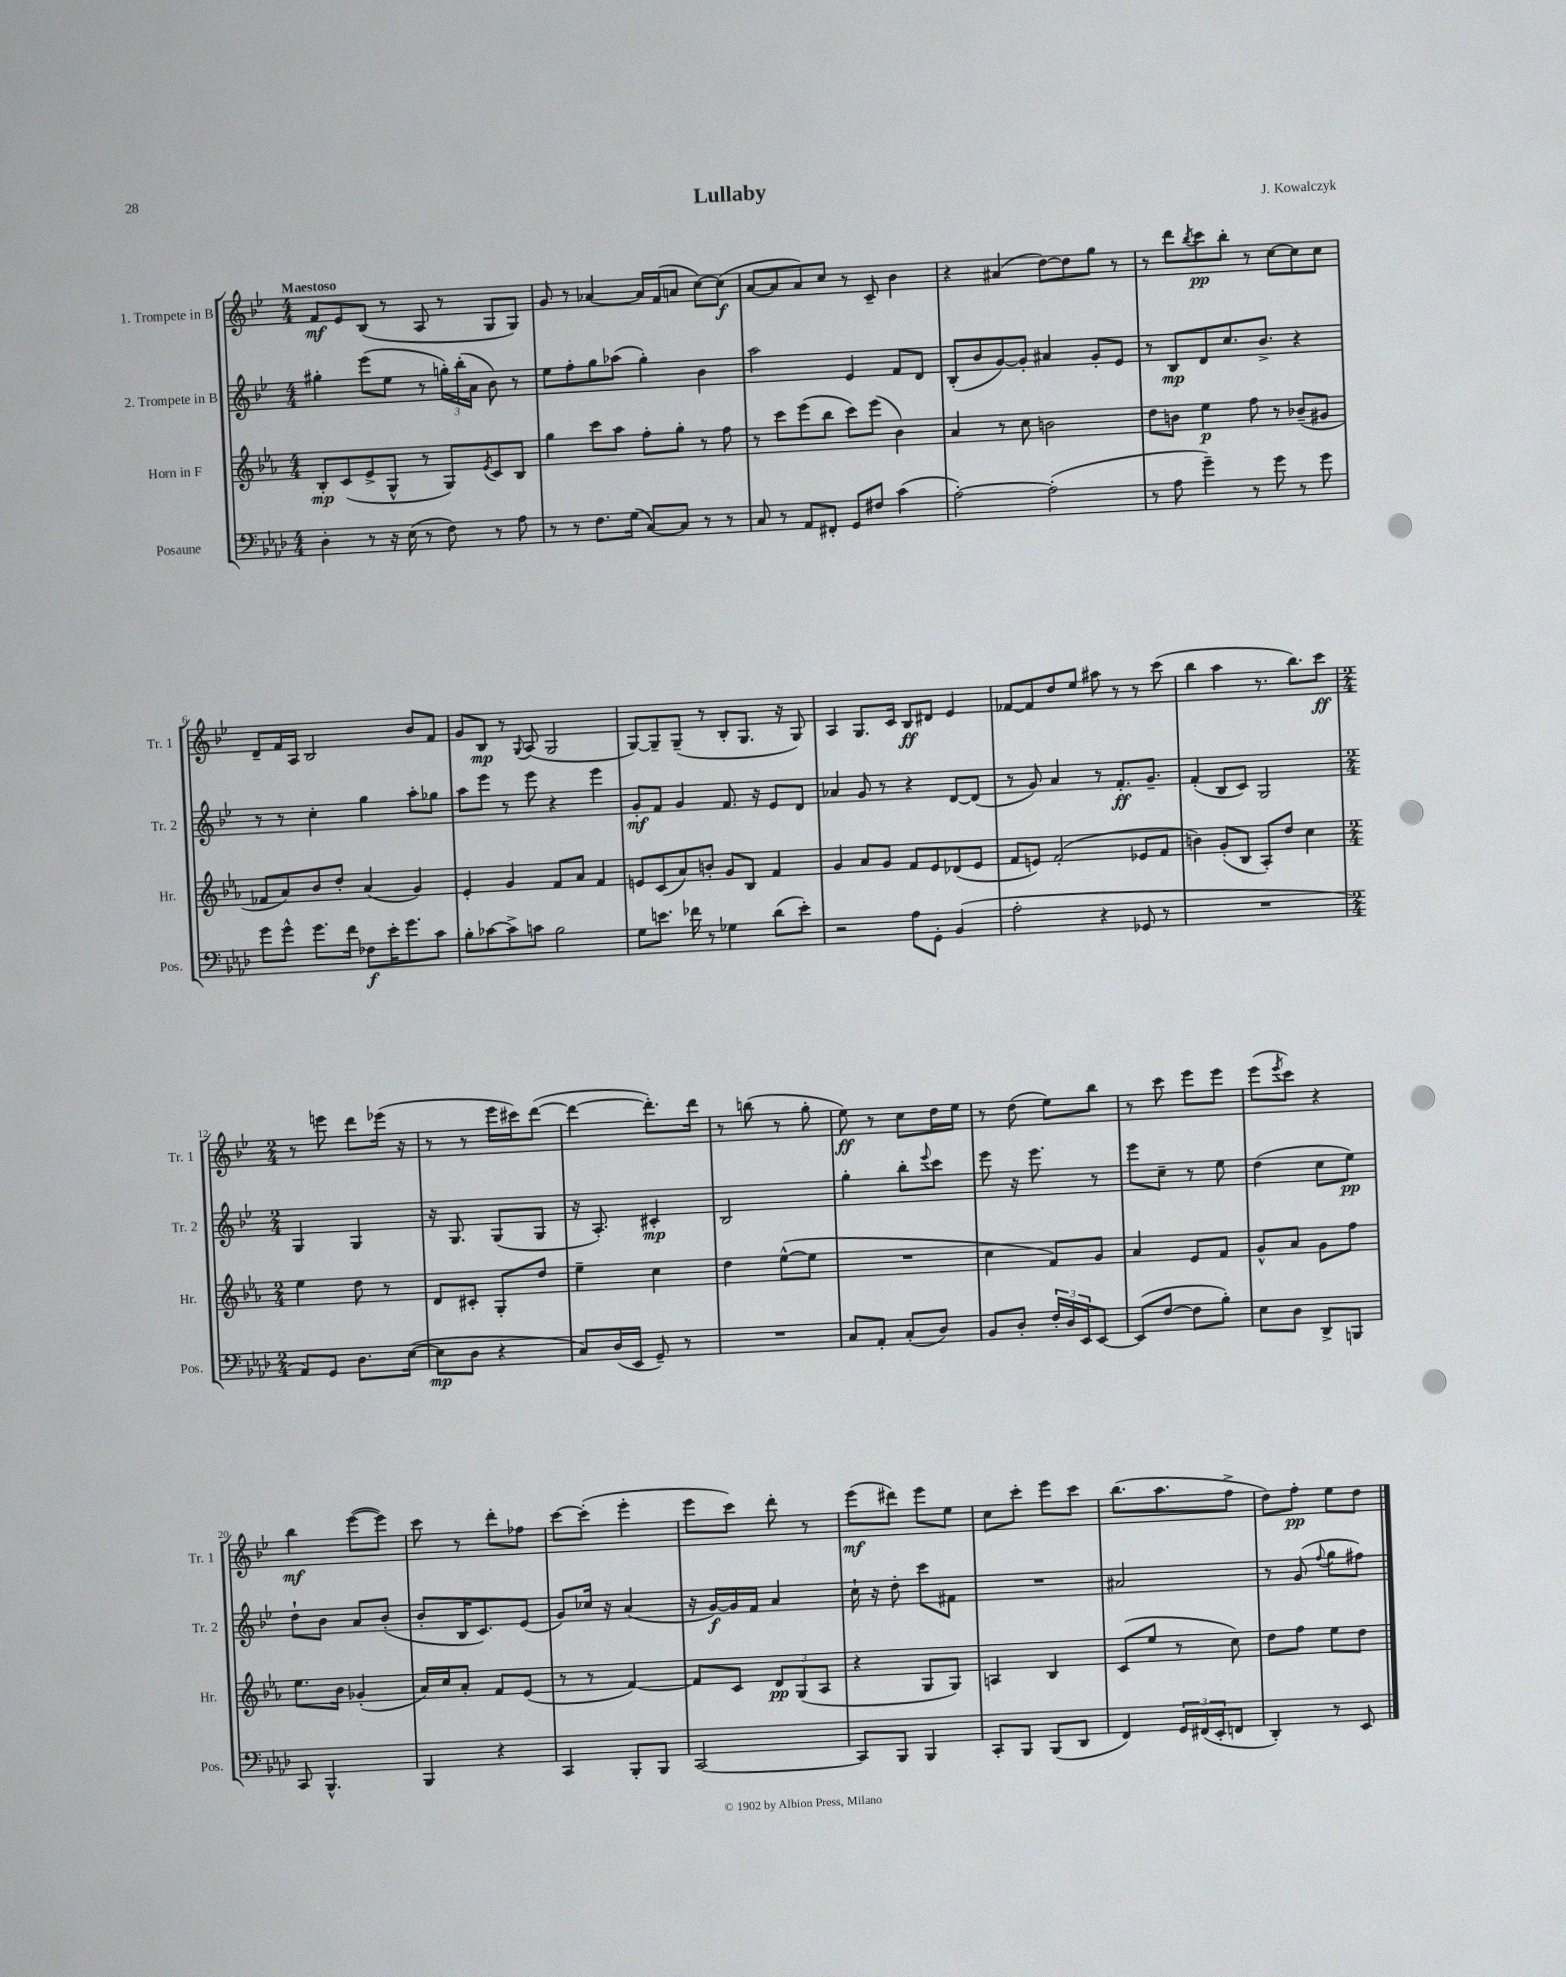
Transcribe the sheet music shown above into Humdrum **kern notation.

**kern	**kern	**kern	**kern
*staff4	*staff3	*staff2	*staff1
*clefF4	*clefG2	*clefG2	*clefG2
*k[b-e-a-d-]	*k[b-e-a-]	*k[b-e-]	*k[b-e-]
*M4/4	*M4/4	*M4/4	*M4/4
4D-'	8B-'	4gg#'	8f
.	(8c	.	8e-
8r	8e-^	(8eee-	(8B-
16r	8G^^	8ee-	8r
(16E-	.	.	.
8r	8r	8r	8A
8F)	8G)	24gg')	8r
.	.	(24bb-'	.
.	.	24a	.
.	8qe-	.	.
8r	8c	8b-)	8G
8A-	8B-	8r	8G)
=	=	=	=
8r	4gg	8ee-	8g
8r	.	8ff'	8r
8.F	8ccc	8gg	[4a-
.	8aa-	(8aa-	.
(16G	.	.	.
[8C)	8ff'	4gg')	16a-]
.	.	.	(16f
8C]	8gg'	.	8a
8r	8r	4b-	[8cc)
8r	8ff	.	(8cc]
=	=	=	=
8C	8r	2aa	[8a
8r	8ccc	.	8a]
8AA-	(8eee-	.	8a)
8FF#'	8bb-	.	8cc
8GG	8ccc)	4e-	8r
8F#	(8eee-	.	8c~
(4c	4b-)	8f	4b-
.	.	8d	.
=	=	=	=
[2A-')	4a-	(8B-'	4r
.	.	8b-	.
.	8r	[8g)	(4a#
.	8cc	8g']	.
(2A-']	2b	4a#	[8dd)
.	.	.	8dd]
.	.	8g'	8gg
.	.	8e-	8r
=	=	=	=
8r	8dd	8r	8r
8A-	8b	8B-	8ddd
.	.	.	8qbb-
4g~)	4ee-	8d	8ccc
.	.	8.cc	8bb-'
8r	8ff	.	8r
.	.	8.b-^	.
8g	8r	.	[8cc
8r	(8b-~	4r	8cc]
8g	8g#	.	8cc
=	=	=	=
8g	8f-	8r	8d~
8g^^	8a-)	8r	16f
.	.	.	16A
8.g	8b-	4cc'	2B-
.	8dd'	.	.
16f	.	.	.
8F-	(4a-	4gg	.
16e-'	.	.	.
8.g	.	.	.
.	4g)	8aa'	8b-
8c	.	8gg-	8f
=	=	=	=
8B-'	4e-'	8aa	8g
[8c-	.	8eee-	8B-
8c-^]	4g	8r	8r
.	.	.	8qqG
8c	.	8eee-	(8A
2B-	8f	4r	2G
.	8a-	.	.
.	4f	4eee-	.
=	=	=	=
8G	8e	8g'	[8G)
8.e	(8c	8f	8G~]
.	8a-)	4g	(8G~
16f-	.	.	.
8r	8b'	.	8r
4G-	8g	8.f	8B-'
.	8B-	.	8.G
.	.	16r	.
(8d-	4f	8e-	.
.	.	.	16r
8e')	.	8d	8G)
=	=	=	=
2r	4g	4a-	4A
.	8a-	8g	8.G
.	8g	8r	.
.	.	.	16c
8A-	8f	4r	8B-
8GG'	8e-	.	8d#
(4BB-	(8d-	[8d	4e-
.	8e-	(8d]	.
=	=	=	=
2A-'	8f	8r	[8f-
.	8e)	8g)	8f-]
.	(2f'	4a	8dd
.	.	.	8ee-
4r	.	8r	8aa#
.	.	8.f'	8r
8GG-	8e-	.	8r
.	.	8.g~	.
8r	8f	.	(8ccc
=	=	=	=
1r	4b)	(4f'	4bb-
.	(8g'	8B-	4aa
.	8B-	8c)	.
.	8A-')	2G	8.r
.	8dd	.	.
.	.	.	8.bb-)
.	4cc	.	.
.	.	.	8ccc
=	=	=	=
*M2/4	*M2/4	*M2/4	*M2/4
8AA-)	4ee-	4G	8r
8GG	.	.	8eee
8.D-	8dd	4G	8ddd
.	8r	.	(16eee-
([16E-	.	.	16r
=	=	=	=
8E-]	8d	16r	8r
.	.	8.G	.
8D-	8c#'	.	8r
4r	8G'	(8G	16eee-
.	.	.	16ccc#)
.	8dd	8G	([8ddd
=	=	=	=
8C)	4ee-~	16r	4ddd_
.	.	8.A')	.
(16D-	.	.	.
16EE-	.	.	.
8GG~)	4cc	4c#'	8.ddd'])
8r	.	.	.
.	.	.	16ddd
=	=	=	=
2r	4dd	2B-	8r
.	.	.	(8bb
.	([8ee-^^	.	8r
.	8ee-]	.	8gg'
=	=	=	=
8C	2r	4gg'	8ee-)
8AA-'	.	.	8r
(8C'	.	8bb-'	8cc
.	.	8qqeee-	.
8D-)	.	8ccc	16dd
.	.	.	16ee-
=	=	=	=
8BB-	4cc	8eee-	8r
8D-'	.	16r	(8dd
.	.	8.eee-	.
24F'	8f)	.	8ee-)
24D-	.	.	.
24EE-	.	.	.
[8EE-	8g	8r	8bb-
=	=	=	=
(8EE-]	4a-	8eee-	8r
[8F	.	8cc~	8ccc
8F]	8e-	8r	8eee-
8B-')	8f	8ee-	8eee-
=	=	=	=
8E-	8g^^	(4dd	(8eee-
.	.	.	8qeee-
8D-	8a-	.	8ccc)
8DD-^	8g	8cc	4r
8BBB	8ff	8ee-)	.
=	=	=	=
8CC	8.ee-	8dd`	4bb-
4.BBB-^^	.	8b-	.
.	16b-	.	.
.	(4g-'	8a	([8eee-
.	.	(8b-'	8eee-])
=	=	=	=
4BBB-	16a-)	8b-'	8ccc
.	16cc	.	.
.	8a-'	16B-	8r
.	.	8.c)	.
4r	8f	.	8ddd'
.	(8e-	(8e-	8ff-
=	=	=	=
4CC	8r	8g)	[8ccc
.	8r	16cc-	(8ccc']
.	.	16r	.
8BBB-'	[4f)	(4a	4eee-'
8BBB-	.	.	.
=	=	=	=
[2CC	8f]	16r	8eee-
.	.	[16g)	.
.	8c	16g]	8ccc)
.	.	16f	.
.	12d	4a	8ddd'
.	(12G	.	.
.	.	.	8r
.	12A-	.	.
=	=	=	=
8CC]	4r	16cc`	(8eee-
.	.	16r	.
8BBB-	.	8dd'	8ddd#)
4BBB-	8G	8ccc	8eee-
.	8G)	8f#	8ee-
=	=	=	=
8CC'	4A	2r	8cc
8BBB-	.	.	8ccc'
(8BBB-	4B-	.	8eee-
8DD-	.	.	8ccc
=	=	=	=
4FF)	(8c	2a#	(8.bb-
.	8ee-	.	.
.	.	.	8.aa
24GG	8r	.	.
(24FF#	.	.	.
24EE-'	.	.	.
8FF	8cc)	.	8ff^
=	=	=	=
4DD-')	8dd	8r	8dd)
.	8ff	(8g	8ff'
.	.	8qqff	.
8r	8ee-	8gg	8ee-
8EE-	8dd	8ff#)	8dd
==	==	==	==
*-	*-	*-	*-
